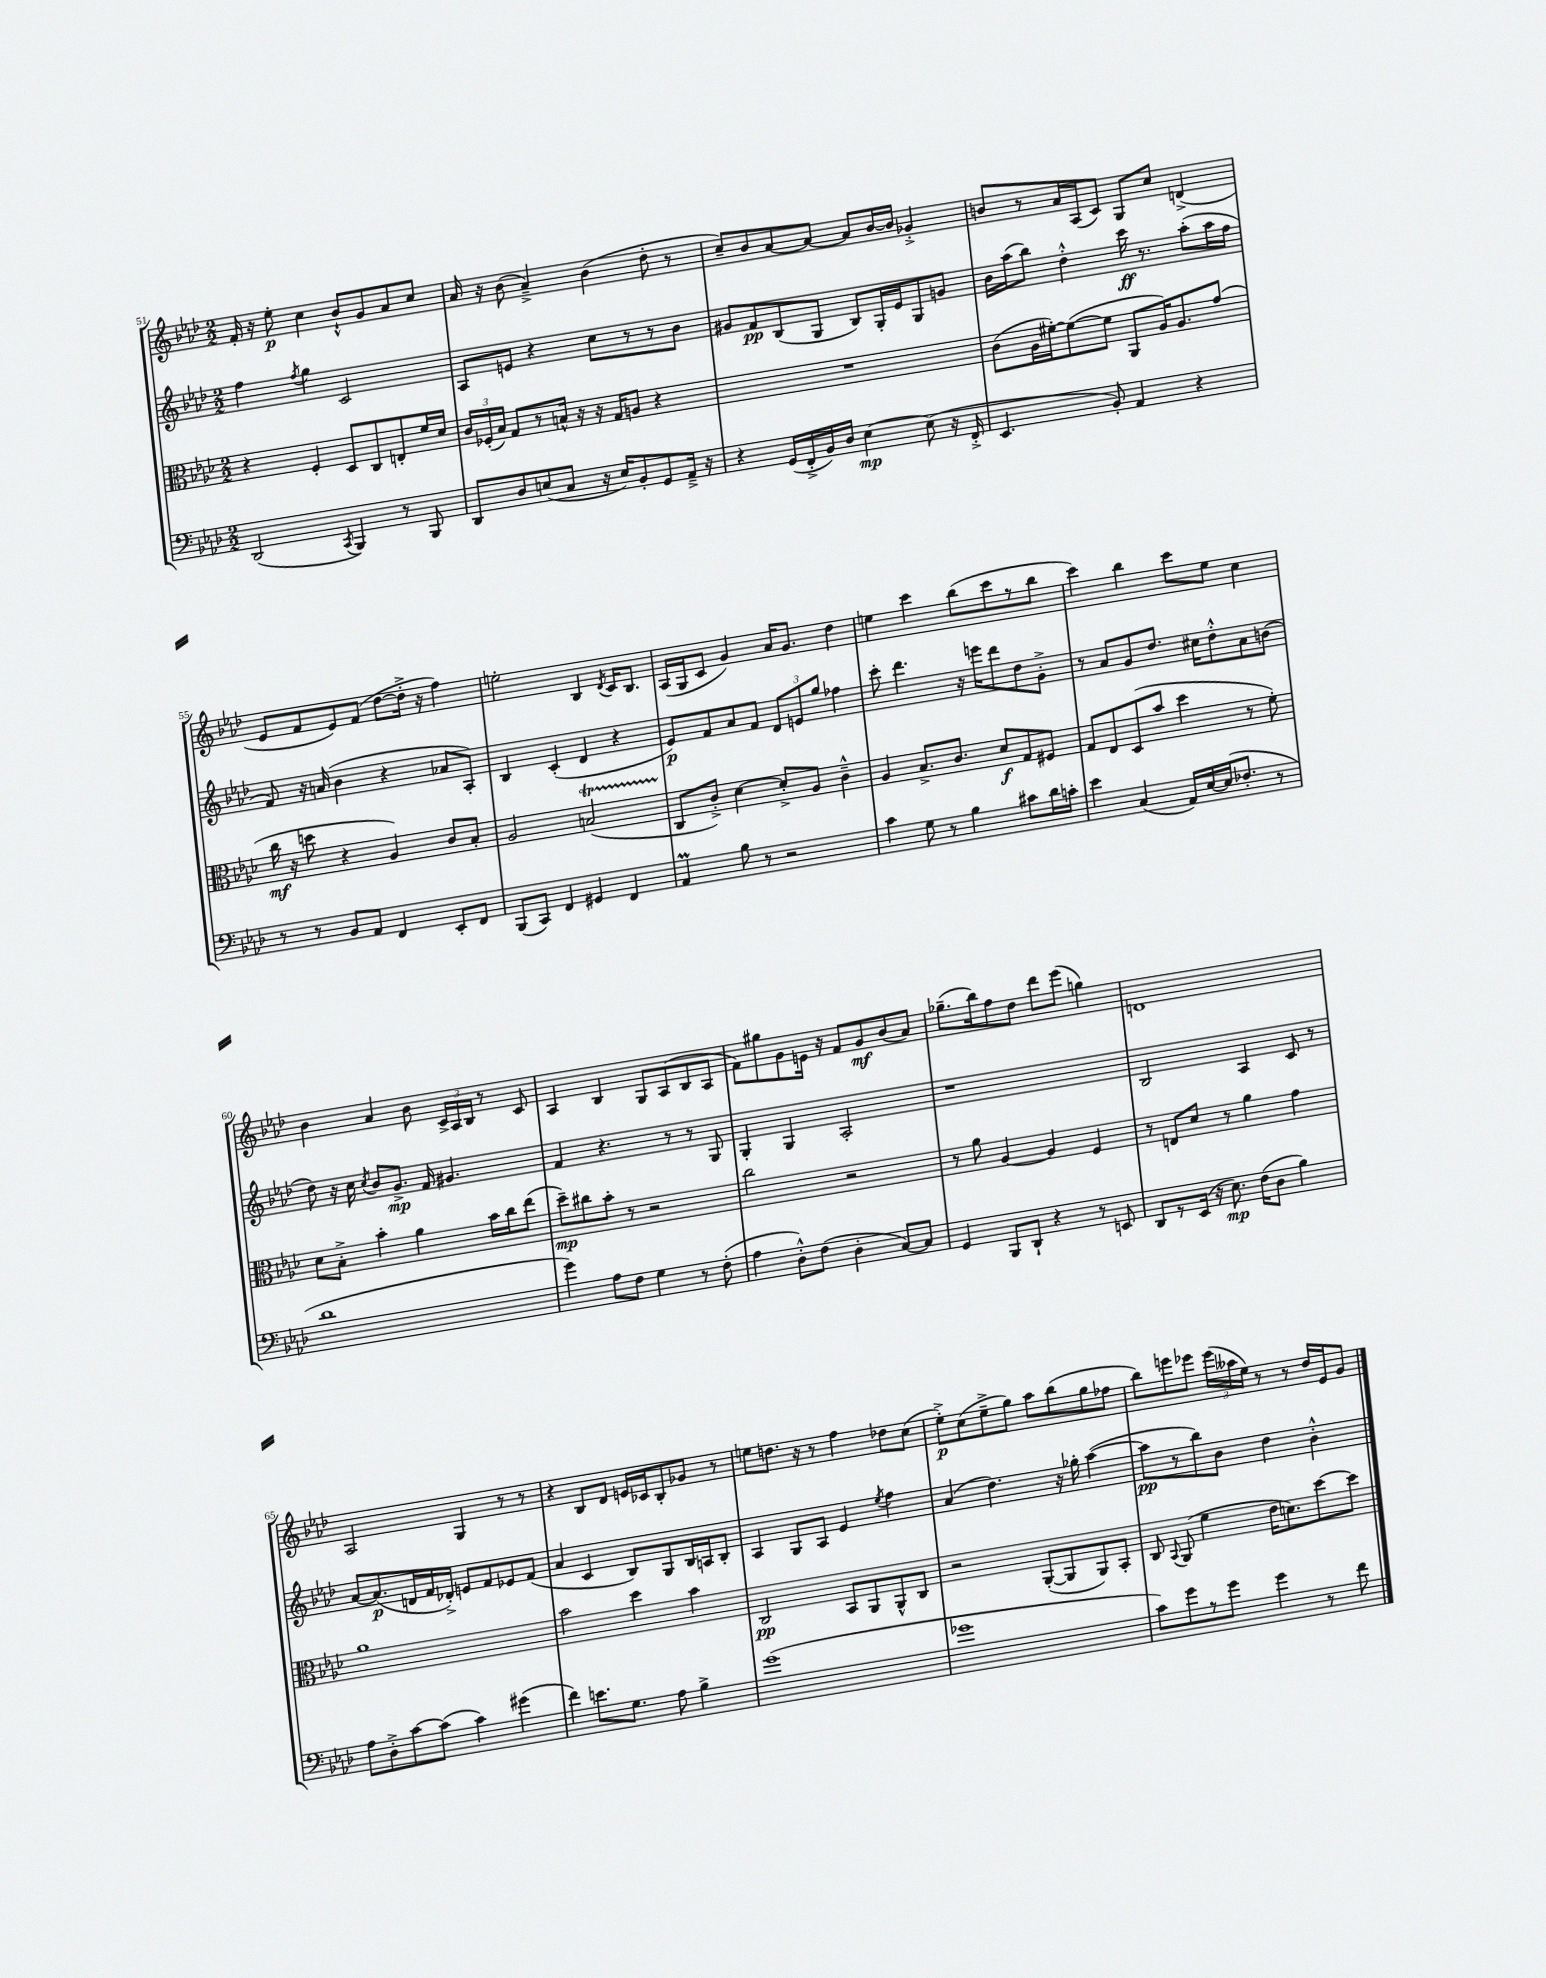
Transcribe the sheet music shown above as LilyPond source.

<<
\new StaffGroup <<
\new Staff = "s0" {
    \clef treble \key aes \major \numericTimeSignature \time 2/2
    \autoBeamOff f'16-. r16 ees''8-.\p c''4 bes'8[-!-^ g'8 aes'8 c''8] |
    aes'16 r16 bes'8( aes'4--->) bes'4( des''8-. r8 |
    c''8[--) bes'8 aes'8~ aes'8]~ aes'8[ bes'16~ bes'16] ges'4-.-> |
    b'8[ r8 aes'16 aes16( c'8]) g8[ c''8] d'4->( |
    ees'8[ f'8 ees'8) f'8]( des''8[~ des''16]-.-> r16 f''4) |
    e''2-. bes4 \acciaccatura { des'8 } c'16[ bes8.] |
    aes16[( g16 c'8] g'4) aes'16[ g'8.] des''4 |
    e''4 c'''4 bes''8[( c'''8 r8 bes''8] |
    c'''4) bes''4 c'''8[ ees''8] c''4 |
    bes'4 aes'4 bes'8 \tuplet 3/2 { c'16[-> aes16 bes16] } r8 c'8 |
    aes4 bes4 g8[ aes8( bes8 aes8] |
    f'8[) gis''8 g'8 e'16] r16 f'8[ g'8\mf bes'8( aes'8]) |
    ges''8.[--( bes''16) f''8 des''8] des'''8[ ees'''8]( g''4) |
    d'1 |
    aes2 g4 r8 r8 |
    r4 bes8[ des'8] e'16[ ces'16 bes8-. ges'8] r8 |
    e''8[ d''8.] r16 r8 f''4 des''8[ c''8]( |
    ees''8[-.->\p) c''8( ees''8---> g''8]) aes''8[ bes''8( g''8 fes''8] |
    bes''8[) e'''8 ees'''8] \tuplet 3/2 { ees'''16[( aeses''16 ees''16]) } r8 r8 des''16[ ees'16 g'8] \bar "|." |
}
\new Staff = "s1" {
    \clef treble \key aes \major \numericTimeSignature \time 2/2
    \autoBeamOff f''4 \acciaccatura { f''8 } g''4 c'2 |
    aes8[ e'8] r4 c''8[ r8 r8 bes'8] |
    gis'8[ f'8\pp bes8( g8] bes8[) g16-. ees'16 g8 g'8] |
    bes'16[ aes''16( bes''8]) des''4-.-^ c'''16\ff r8. aes''8[-.( aes''16 f''16] |
    f'8) r16 a'16( bes'4 r4 aes'8[ aes8]-.) |
    bes4 c'4-.( des'4 r4 |
    ees'8[\p) f'8 aes'8 f'8] \tuplet 3/2 { des'8[ e'8 g''8] } fes''4 |
    c'''8-. des'''4. r16 e'''16[ des'''8 des''8 g'8]-.-> |
    r8 aes'8[ g'8 des''8.] cis''16[ des''8-.-^ aes'8 b'8]( |
    des''8) r16 c''16 \acciaccatura { c''8 } bes'8[ g'8.]->\mp f'16 gis'4. |
    f'4 r4. r8 r8 g8 |
    g4-. g4 aes2-. |
    r1 |
    bes2 aes4 c'8 r8 |
    aes'8[~ aes'8.\p( d'16 f'16 des'16]-.->) e'8[ f'8 ees'8 f'8]( |
    aes'4 c'4 bes8[) g8 bes16 a16 bes8]-. |
    aes4 g8[ aes8] ees'4 \acciaccatura { ees''8 } f''4 |
    aes'4( des''4.) r16 ges''16-. aes''4~( |
    aes''8[\pp r8 bes''8) bes'8] des''4 bes'4-.-^ \bar "|." |
}
\new Staff = "s2" {
    \clef alto \key aes \major \numericTimeSignature \time 2/2
    \autoBeamOff r4 f4-. des8[ c8 e8-. f'16 des'16] |
    \tuplet 3/2 { c'16[ fes16-.( bes16]) } g8[ r8 b16]-^ r16 r16 g16[ a8] r4 |
    R1 |
    c'8[( aes16 fis'16~-.) fis'8~( fis'8] aes,8[ aes16) aes8. g'8]( |
    c''16\mf r16 d''8 r4 aes4) c'8[ bes8]-. |
    aes2 b2\startTrillSpan( |
    c8[\stopTrillSpan c'8]-.->) des'4~ des'8[-.-> aes8] c'4---^ |
    aes4 bes8.[-> c'8.] des'8[\f g8 fis8] |
    g8[ ees8 des8( bes'8] des''4 r8 f'8-.) |
    des'8[ bes8]-.-> bes'4-. aes'4 bes'16[ c''16 ees''8]( |
    des''8[--\mp) cis''8 bes'8]-. r8 r2 |
    c''2 r2 |
    r8 aes'8 aes4~ aes4 f4 |
    r8 e8[ des'8] r8 aes'4 g'4 |
    aes'1 |
    bes'2 des''4 bes'4 |
    c2\pp bes,8[ aes,8 aes,8-^ c8] |
    r2 aes,8[~-.( aes,8 aes,8) bes,8]-. |
    c8 \appoggiatura { bes,8 } aes,8( f'4 ees'16[ d'8.) des''8~ des''8] \bar "|." |
}
\new Staff = "s3" {
    \clef bass \key aes \major \numericTimeSignature \time 2/2
    \autoBeamOff des,2( \acciaccatura { c,8 } bes,,4) r8 bes,,8 |
    des,8[ des8 e8( c8] r16 e16[) bes,8-. g,8 aes,16]---> r16 |
    r4 g,16[( f,16-.-> bes,16) des16] ees4~\mp ees8( r16 f,16-.-> |
    ees,4. bes,8-.) aes,4 r4 |
    r8 r8 bes,8[ aes,8] f,4 ees,8[-. f,8] |
    bes,,8[( c,8]) f,4 gis,4 f,4 |
    aes,4\prall bes8 r8 r2 |
    c'4 g8 r8 bes4 cis'8[ des'16 c'16]-. |
    ees'4 c4( aes,16[) ees16~ ees16( fes8.]-. r8 |
    des'1 |
    g'4) aes8[ f8] g4 r8 f8-.( |
    aes4 des8[-.-^) f8]( des4-. c8[~) c8] |
    g,4 bes,,8[ des,8]-! r4 r8 e,8 |
    des,8[ r8 ees,16]( r16 ees8.\mp) f16[( des8] bes4) |
    aes8[ des8-.-> c'8~ c'8]( c'4) gis'4( |
    f'4) e'8.[ g8.] aes8 bes4-> |
    g'1( |
    ges'1 |
    c'8[) g'8 r8 g'8] g'4 r8 f'8 \bar "|." |
}
>>
>>
\layout { \context { \Score currentBarNumber = #51 } }
